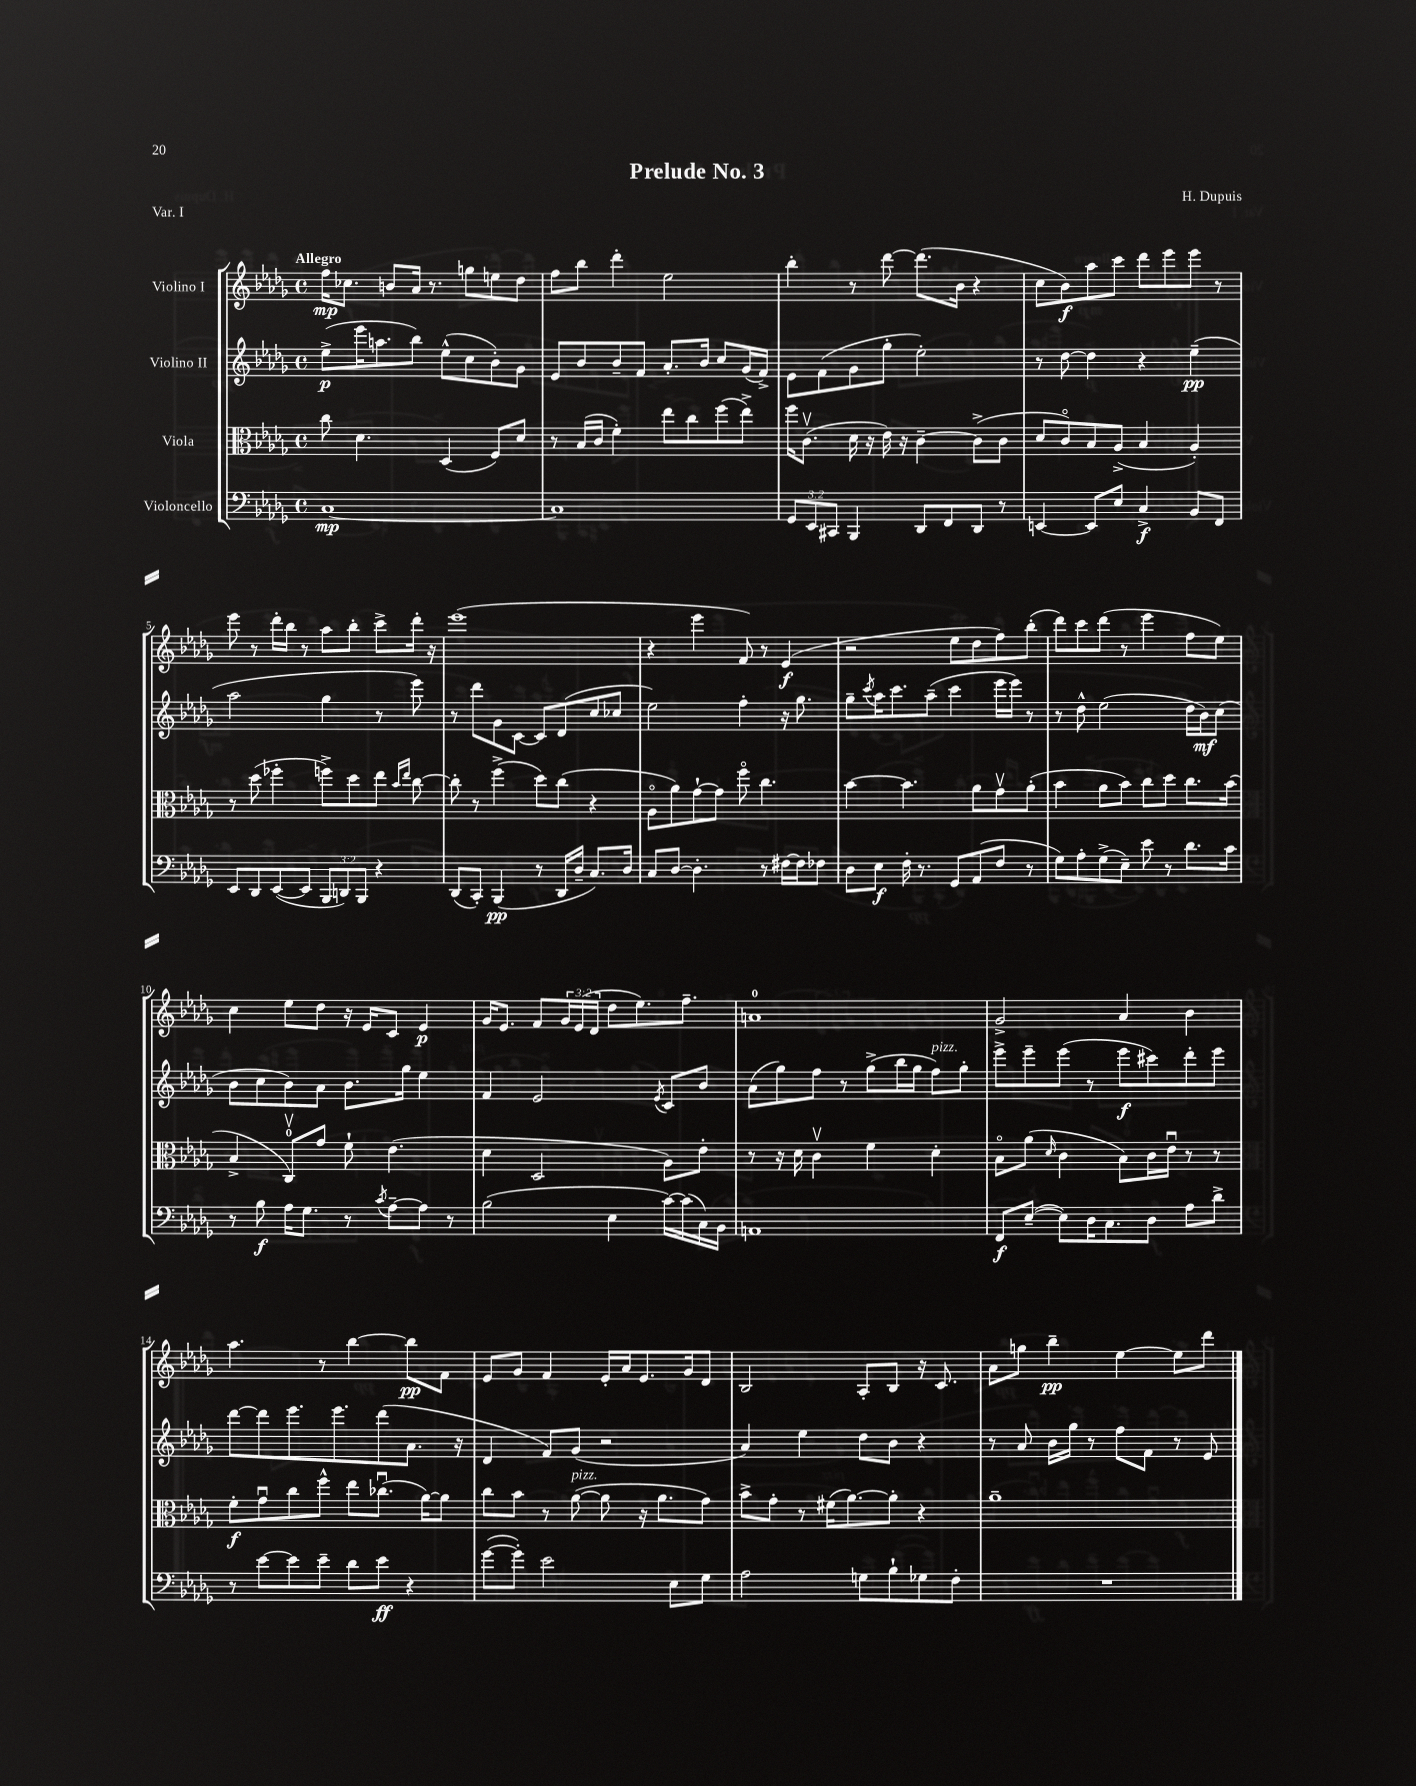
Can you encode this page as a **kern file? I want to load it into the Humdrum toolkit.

**kern	**kern	**kern	**kern
*staff4	*staff3	*staff2	*staff1
*clefF4	*clefC3	*clefG2	*clefG2
*k[b-e-a-d-g-]	*k[b-e-a-d-g-]	*k[b-e-a-d-g-]	*k[b-e-a-d-g-]
*M4/4	*M4/4	*M4/4	*M4/4
*met(c)	*met(c)	*met(c)	*met(c)
[1C	8cc	(8ee-^	16ff
.	.	.	8.cc-
.	4.d-	16eee-	.
.	.	8.aa	.
.	.	.	8b
.	.	8bb-)	16a-
.	.	.	8.r
.	(4D-	(8ee-^^	.
.	.	8cc	8gg
.	8F)	8b-')	8ee
.	8d-	8g-	8dd-
=	=	=	=
1C]	8r	8e-	8ff
.	(16B-	8b-	8bb-
.	16c	.	.
.	4f')	8b-~	4ddd-'
.	.	8f	.
.	8ee-	8.a-'	2ee-
.	8cc	.	.
.	.	16b-	.
.	(8ff	8cc	.
.	8ee-^)	(16g-	.
.	.	16f^)	.
=	=	=	=
12GG-	16ff	8e-	4bb-'
.	(8.cv	.	.
12EE-	.	.	.
.	.	(8f	.
12CC#	.	.	.
4BBB-	16d-	8g-	8r
.	16r	.	.
.	16e-)	8gg-'	[8ddd-
.	16r	.	.
8DD-	[4c~	2ee-')	(8.ddd-]
8FF	.	.	.
.	.	.	16b-
8DD-	(8c^]	.	4r
8r	8c	.	.
=	=	=	=
[4EE	8d-	8r	8cc
.	8co)	[8dd-	8b-)
8EE]	8B-	4dd-]	8aa-
8E-	(8A-^	.	8ccc
4C^	4B-	4r	8ddd-
.	.	.	8eee-
8BB-	4A-')	(4ee-~	8eee-
8FF	.	.	8r
=	=	=	=
8EE-	8r	2aa-	8eee-
8DD-	(8dd-	.	8r
([8EE-	4ff-'	.	16ddd-'
.	.	.	16bb-
8EE-]	.	.	8r
12BBB-	8ff^)	4gg-	8aa-
12DD)	.	.	.
.	8dd-	.	8bb-'
12BBB-	.	.	.
4r	8ee-	8r	8ccc^
.	16qqb-	.	.
.	16qqee-	.	.
.	[8cc	8eee-)	16ddd-'
.	.	.	16r
=	=	=	=
(8DD-	8cc']	8r	(1eee-
8CC')	8r	8ddd-	.
(4BBB-	(4ff^	8g-	.
.	.	[8c	.
8r	8dd-)	8c]	.
16DD-	(8cc	(8d-	.
16D-~	.	.	.
8.C)	4r	8cc	.
.	.	8cc-	.
16D-	.	.	.
=	=	=	=
8C	8A-o	2ee-)	4r
[8D-	8a-)	.	.
4.D-']	[8g-`	.	4eee-
.	8g-]	.	.
.	8ffo	4ff'	8f)
8r	4.cc	.	8r
[16F#	.	16r	(4e-
16F#]	.	8.gg-	.
8F-	.	.	.
=	=	=	=
8D-	[4b-	8gg-~	2r
.	.	8qccc	.
8E-	.	16aa-	.
.	.	8.ccc	.
16F'	4.b-]	.	.
8.r	.	.	.
.	.	(8aa-~	.
8GG-	.	4ccc	8ee-
(8AA-	8a-	.	8dd-
8F	8g-v	16eee-	8ff)
.	.	16eee-)	.
8r	(8a-'	8r	(8bb-'
=	=	=	=
8G-)	4b-	8r	8ddd-)
8A-'	.	8dd-^^	8ccc
(8G-^	8a-	(2ee-	(8ddd-
8E-~)	8b-)	.	8r
8e-	8cc	.	4eee-
8r	8dd-	.	.
8.d-	8.cc	16dd-	8ff
.	.	16b-)	.
.	.	(8cc	8ee-)
16c	(16b-	.	.
=	=	=	=
8r	4B-^	8b-	4cc
8B-	.	8cc	.
16A-	8Cv)	8b-)	8ee-
8.G-	.	.	.
.	8g-	8a-	8dd-
8r	8f`	8.b-	16r
.	.	.	16e-
8qc	.	.	.
[8A-~	(4.e-	.	8c
.	.	16gg-	.
8A-]	.	4ee-	4e-
8r	.	.	.
=	=	=	=
(2B-	4d-	4f	16g-
.	.	.	8.e-
.	2D-	2e-	8f
.	.	.	24g-
.	.	.	(24e-
.	.	.	24d-
4E-	.	.	8dd-
.	.	.	8.ee-)
.	.	8qe-	.
[16c)	8A-)	8c	.
(16c]	.	.	8.ff~
16C)	8e-'	8b-	.
16BB-	.	.	.
=	=	=	=
1AA	8r	(8a-	1a
.	16r	8gg-)	.
.	16d-	.	.
.	4cv	8ff	.
.	.	8r	.
.	4f	(8gg-^	.
.	.	16bb-	.
.	.	16gg-	.
.	4d-'	8ff)	.
.	.	8gg-'	.
=	=	=	=
8FF	8B-o	8eee-^	2g-^
([8E-~	(8a-	8eee-~	.
.	16qqd-	.	.
8E-])	4c	(8eee-	.
16D-	.	8r	.
8.C	.	.	.
.	8B-)	8eee-	4a-
8D-	16c	8ccc#)	.
.	16e-u	.	.
8A-	8r	8ddd-'	4b-
8d-^	8r	8eee-	.
=	=	=	=
8r	8f'	[8ddd-	4.aa-
[8e-	8g-u	8ddd-]	.
8e-]	8cc	8.eee-	.
8e-~	8ff^^	.	8r
.	.	8.eee-	.
8d-	8ee-	.	[4bb-
8e-	(8.cc-u	(8ddd-	.
4r	.	8.a-	8bb-]
.	[16a-)	.	.
.	8a-]	.	8f
.	.	16r	.
=	=	=	=
([8g-	8cc	4d-	8e-
8g-'])	8b-	.	8g-
2e-	8r	8f)	4f
.	([8a-	(8g-	.
.	8a-]	2r	16e-'
.	.	.	16a-
.	16r	.	8.e-
.	8.a-	.	.
8E-	.	.	.
.	.	.	16g-
8G-	8g-)	.	8d-
=	=	=	=
2A-	8b-^	4a-)	2B-
.	8g-'	.	.
.	8r	4ee-	.
.	(16f#	.	.
.	[8.a-)	.	.
8G	.	8dd-	8A-'
8B-`	8a-']	8b-	8B-
8G-	4r	4r	16r
.	.	.	8.c
8F'	.	.	.
=	=	=	=
1r	1a-~	8r	8a-
.	.	8a-	8gg
.	.	16b-	4bb-~
.	.	16gg-	.
.	.	8r	.
.	.	8ff	[4ee-
.	.	8f	.
.	.	8r	8ee-]
.	.	8e-	8ddd-
==	==	==	==
*-	*-	*-	*-
